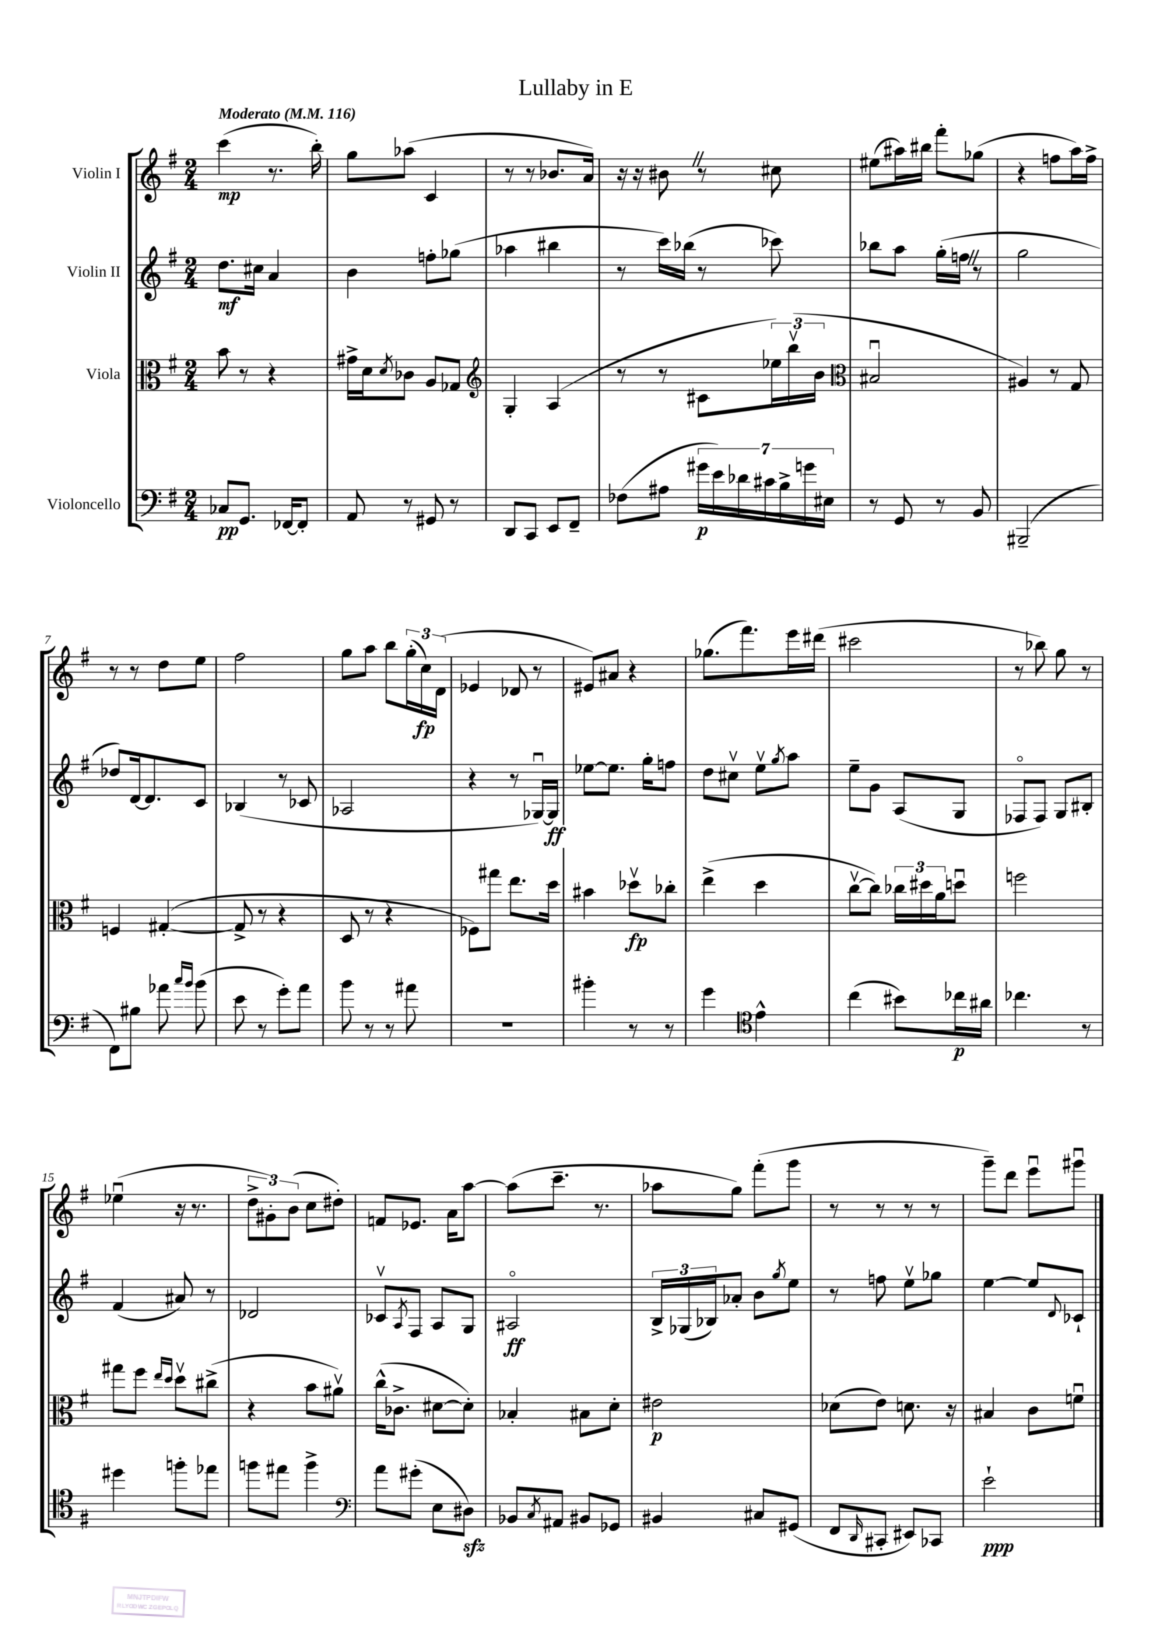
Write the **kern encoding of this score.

**kern	**kern	**kern	**kern
*staff4	*staff3	*staff2	*staff1
*clefF4	*clefC3	*clefG2	*clefG2
*k[f#]	*k[f#]	*k[f#]	*k[f#]
*M2/4	*M2/4	*M2/4	*M2/4
*MM116	*MM116	*MM116	*MM116
8C-/L	8b\	8.dd\L	(4ccc\
8.GG/J	8r	.	.
.	.	16cc#\Jk	.
.	4r	4a/	8.r
[16FF-/LK	.	.	.
8FF-'/]J	.	.	.
.	.	.	16bb'\)
=	=	=	=
8AA/	16g#^\LL	4b\	8gg\L
.	16d\J	.	.
.	8qd/	.	.
8r	8c-\J	.	(8aa-\J
8GG#/	8A/L	8ff'\L	4c/
8r	8G-/J	(8gg-\J	.
=	=	=	=
*	*clefG2	*	*
8DD/L	4G'/	4aa-\	8r
8CC/J	.	.	8r
8EE/L	(4A/	4bb#\	8.b-/L
8FF#~/J	.	.	.
.	.	.	16a/Jk)
=	=	=	=
(8F-\L	8r	8r	16r
.	.	.	16r
8A#\J	8r	16ccc\LL)	8b#\
.	.	(16bb-\JJ	.
28g#\LL	8c#\L	8r	8r
28e\)	.	.	.
28d-\	.	.	.
28c#\	.	.	.
.	24ee-\L)	8ccc-\)	8cc#\
28B^\	.	.	.
.	(24bbv\	.	.
28g\	.	.	.
.	24b\JJ	.	.
28E#\JJ	.	.	.
=	=	=	=
*	*clefC3	*	*
8r	2B#u/	8bb-\L	(8ee#\L
8GG/	.	8aa\J	16aa#\L)
.	.	.	16bb#\JJ
8r	.	(16gg'\LL	8fff#'\L
.	.	16ff\JJ	.
8BB/	.	8r	(8gg-\J
=	=	=	=
(2BBB#~/	4A#/)	2gg\	4r
.	8r	.	8ff\L
.	8G/	.	16aa\L)
.	.	.	16ff^\JJ
=	=	=	=
8FF#\L)	4F/	8dd-/L)	8r
8B#\J	.	[16d/k	8r
.	.	8.d/]	.
8a-\	([4G#'/	.	8dd\L
16qqcc/LL	.	.	.
16qqb/JJ	.	.	.
(8b\	.	8c/J	8ee\J
=	=	=	=
8e\	8G#^/]	(4B-/	2ff#\
8r	8r	.	.
8g'\L)	4r	8r	.
8a\J	.	8c-/	.
=	=	=	=
8b\	8D/	2A-/	8gg\L
8r	8r	.	8aa\J
8r	4r	.	8bb\L
8a#\	.	.	(24gg'\L
.	.	.	24cc\)
.	.	.	(24d\JJ
=	=	=	=
2r	8F-\L)	4r	4e-/
.	8gg#\J	.	.
.	8.ee\L	8r	8d-/
.	.	[16G-u/LL)	8r
.	16dd\Jk	16G-/]JJ	.
=	=	=	=
4b#'\	4b#\	[8ee-\L	8e#/L)
.	.	8.ee-\]J	8a#/J
8r	8dd-v\L	.	4r
.	.	16gg'\LK	.
8r	8cc-'\J	8ff\J	.
=	=	=	=
4g\	(4ee^\	8dd\L	(8.gg-\L
.	.	8cc#v\J	.
.	.	.	8.fff#\)
*clefC4	*	*	*
4e^^\	4dd\	8eev\L	.
.	.	8qgg/	.
.	.	8aa\J	16eee\L
.	.	.	(16ddd#\JJ
=	=	=	=
(4cc\	[8ccv\L	8ee~\L	2ccc#\
.	8cc\]J)	8g\J	.
8b#\L)	24cc-\LL	(8A/L	.
.	24dd#\	.	.
.	24a\J	.	.
16cc-\L	8ddu\J	8G/J	.
16a#\JJ	.	.	.
=	=	=	=
4.cc-\	2ff\	8F-o/L	8r
.	.	8F-/J)	8bb-\)
.	.	8G/L	8gg\
8r	.	8B#'/J	8r
=	=	=	=
4dd#\	8gg#\L	(4f#/	(4ee-u\
.	8ff#\J	.	.
.	16qqee/LL	.	.
.	16qqdd/JJ	.	.
8ff'\L	8ddv\L	8a#/)	16r
.	.	.	8.r
8ee-\J	(8cc#^\J	8r	.
=	=	=	=
8ff\L	4r	2d-/	12dd^\L
.	.	.	12g#'\)
8ee#\J	.	.	.
.	.	.	(12b\J
4ff^\	8b\L	.	8cc\L
.	8a#v\J)	.	8dd#'\J)
=	=	=	=
*clefF4	*	*	*
8a\L	(16cc^^\LK	8c-v/L	8f/L
.	8.c-^\J	.	.
.	.	8qA/	.
(8g#'\J	.	8F#/J	8.e-/J
8E\L	[8d#\L	8A/L	.
.	.	.	16a\LK
8D#\J)	8d#'\]J)	8G/J	[8aa\J
=	=	=	=
8BB-/L	4B-'/	2A#o/	(8aa\]L
8qC/	.	.	.
8AA#/J	.	.	8.ccc~\J
8BB#/L	8B#\L	.	.
.	.	.	8.r
8GG-/J	8d'\J	.	.
=	=	=	=
4BB#/	2e#\	24B^/LL	8aa-\L
.	.	(24G-/	.
.	.	24B-/J)	.
.	.	8a-'/J	8gg\J)
8C#/L	.	8b\L	(8fff#'\L
.	.	8qgg/	.
(8GG#/J	.	8ee\J	8ggg\J
=	=	=	=
8FF#/L	(8d-\L	8r	8r
16qqDD/	.	.	.
8CC#'/J	8e\J)	8ff\	8r
8EE#/L)	8.d\	8eev\L	8r
8CC-/J	.	8gg-\J	8r
.	16r	.	.
=	=	=	=
2e`\	4B#/	[4ee\	8ggg~\L)
.	.	.	8ddd\J
.	8c\L	8ee/]L	8eeeu\L
.	.	8qqd/	.
.	8fu\J	8c-`/J	8ggg#u\J
==	==	==	==
*-	*-	*-	*-
